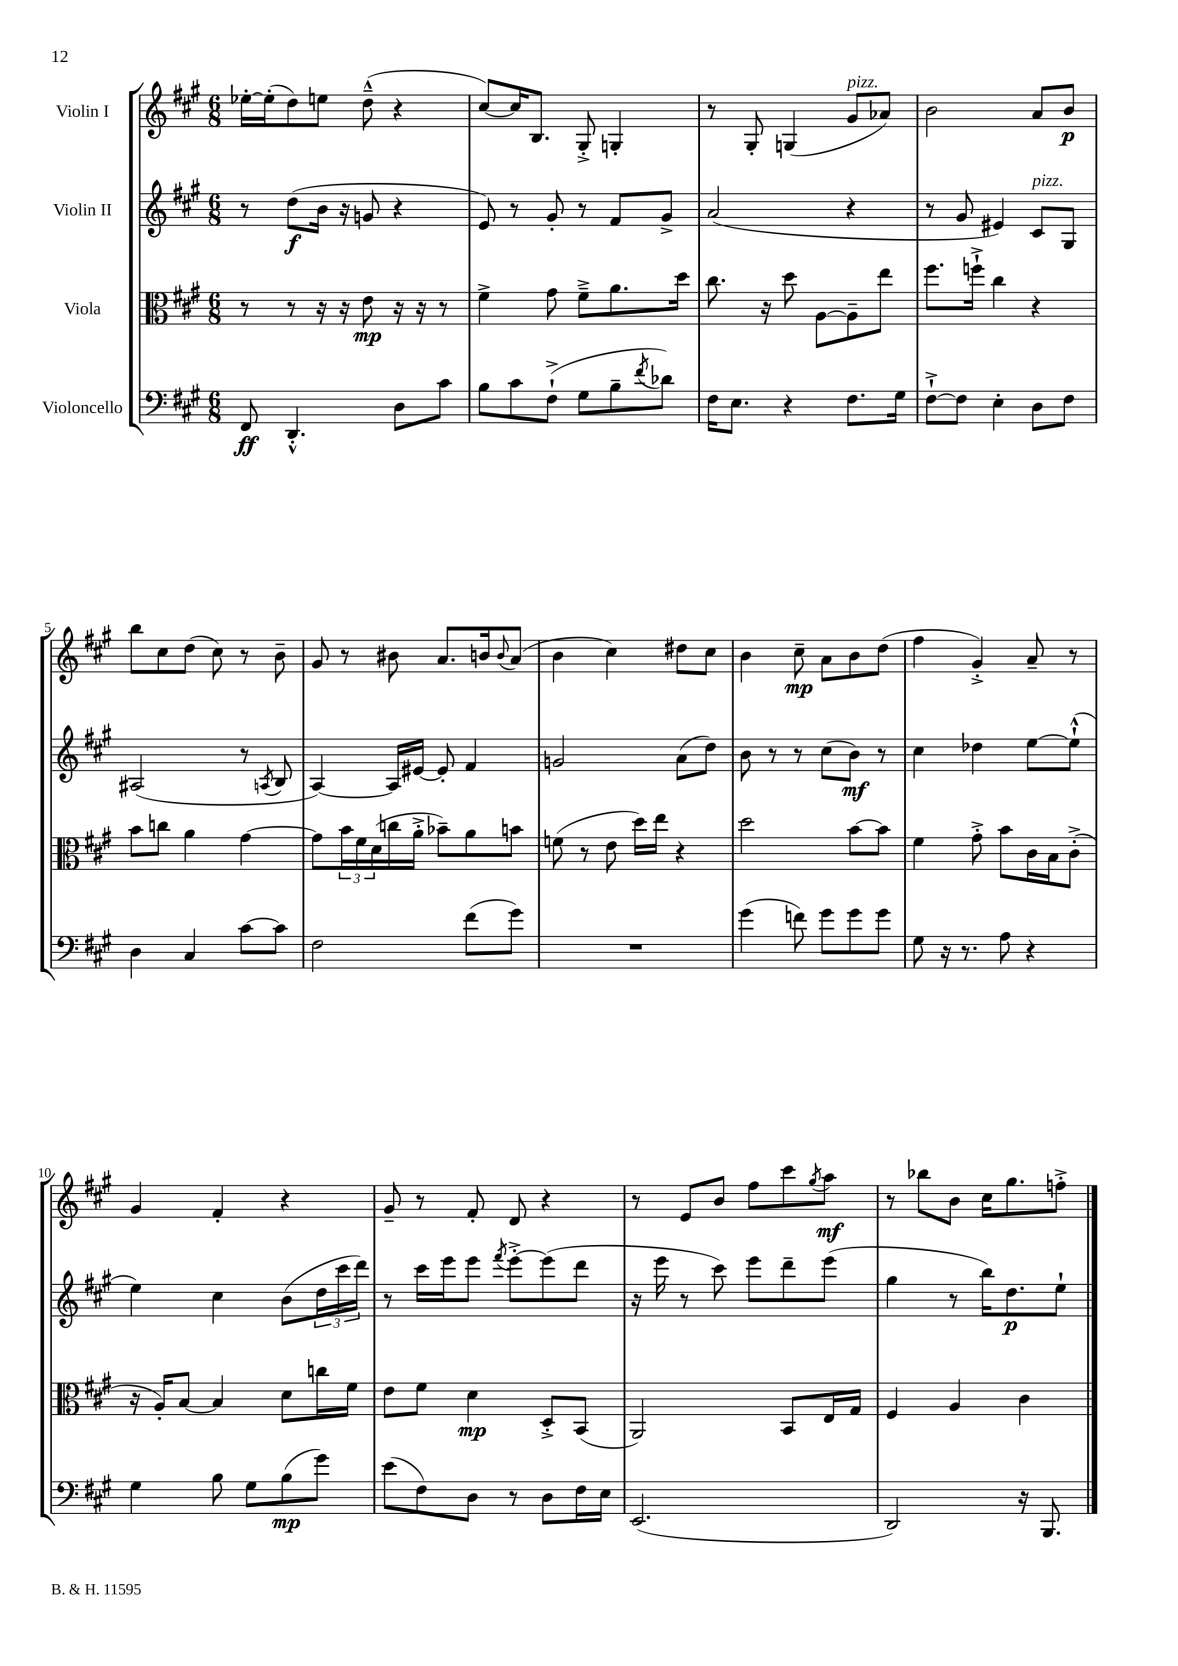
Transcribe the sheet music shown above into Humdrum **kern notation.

**kern	**kern	**kern	**kern
*staff4	*staff3	*staff2	*staff1
*clefF4	*clefC3	*clefG2	*clefG2
*k[f#c#g#]	*k[f#c#g#]	*k[f#c#g#]	*k[f#c#g#]
*M6/8	*M6/8	*M6/8	*M6/8
8FF#	8r	8r	[16ee-'
.	.	.	(16ee-']
4.DD'^^	8r	(8dd	8dd)
.	16r	16b	8ee
.	16r	16r	.
.	8e	8g	(8dd~^^
8D	16r	4r	4r
.	16r	.	.
8c#	8r	.	.
=	=	=	=
8B	4f#^	8e)	[8cc#)
8c#	.	8r	16cc#]
.	.	.	8.B
(8F#`^	8g#	8g#'	.
8G#	8f#~^	8r	8G#'^
8B~	8.a	8f#	4G'
8qf#	.	.	.
8d-)	.	8g#^	.
.	16dd	.	.
=	=	=	=
16F#	8.cc#	(2a	8r
8.E	.	.	.
.	.	.	8G#'
.	16r	.	.
4r	8dd	.	(4G
.	[8A	.	.
8.F#	8A~]	4r	8g#
.	8ee	.	8a-)
16G#	.	.	.
=	=	=	=
[8F#`^	8.ff#	8r	2b
8F#]	.	8g#	.
.	16ff`^	.	.
4E'	4cc#	4e#)	.
8D	4r	8c#	8a
8F#	.	8G#	8b
=	=	=	=
4D	8b	(2A#	8bb
.	8cc	.	8cc#
4C#	4a	.	(8dd
.	.	.	8cc#)
[8c#	[4g#	8r	8r
.	.	8qA	.
8c#]	.	8B	8b~
=	=	=	=
2F#	8g#]	[4A)	8g#
.	24b	.	8r
.	24f#	.	.
.	(24d	.	.
.	16cc	16A]	8b#
.	16a'^	[16e#	.
.	8b-~)	8e#']	8.a
(8f#	8a	4f#	.
.	.	.	16b
.	.	.	8qqb
8g#)	8b	.	(8a
=	=	=	=
2.r	(8f	2g	4b
.	8r	.	.
.	8e	.	4cc#)
.	16dd)	.	.
.	16ee	.	.
.	4r	(8a	8dd#
.	.	8dd)	8cc#
=	=	=	=
(4g#	2dd	8b	4b
.	.	8r	.
8f)	.	8r	8cc#~
8g#	.	(8cc#	8a
8g#	[8b	8b)	8b
8g#	8b]	8r	(8dd
=	=	=	=
8G#	4f#	4cc#	4ff#
16r	.	.	.
8.r	.	.	.
.	8g#'^	4dd-	4g#'^)
8A	8b	.	.
4r	16c#	[8ee	8a~
.	16B	.	.
.	(8c#'^	(8ee`^^]	8r
=	=	=	=
4G#	16r	4ee)	4g#
.	16A')	.	.
.	[8B	.	.
8B	4B]	4cc#	4f#'
8G#	.	.	.
(8B	8d	(8b	4r
8g#)	16cc	24dd	.
.	.	24ccc#	.
.	16f#	.	.
.	.	24ddd)	.
=	=	=	=
(8e	8e	8r	8g#~
8F#)	8f#	16ccc#	8r
.	.	16eee	.
8D	4d	8eee	8f#'
.	.	8qfff#	.
8r	.	[8eee'^	8d
8D	8D'^	(8eee]	4r
16F#	(8BB	8ddd	.
16E	.	.	.
=	=	=	=
(2.EE	2AA)	16r	8r
.	.	16eee	.
.	.	8r	8e
.	.	8ccc#)	8b
.	.	8eee	8ff#
.	8BB	8ddd~	8ccc#
.	.	.	8qgg#
.	16E	(8eee	8aa
.	16G#	.	.
=	=	=	=
2DD)	4F#	4gg#	8r
.	.	.	8bb-
.	4A	8r	8b
.	.	16bb)	16cc#
.	.	8.dd	8.gg#
16r	4c#	.	.
8.BBB	.	.	.
.	.	8ee`	8ff'^
==	==	==	==
*-	*-	*-	*-
